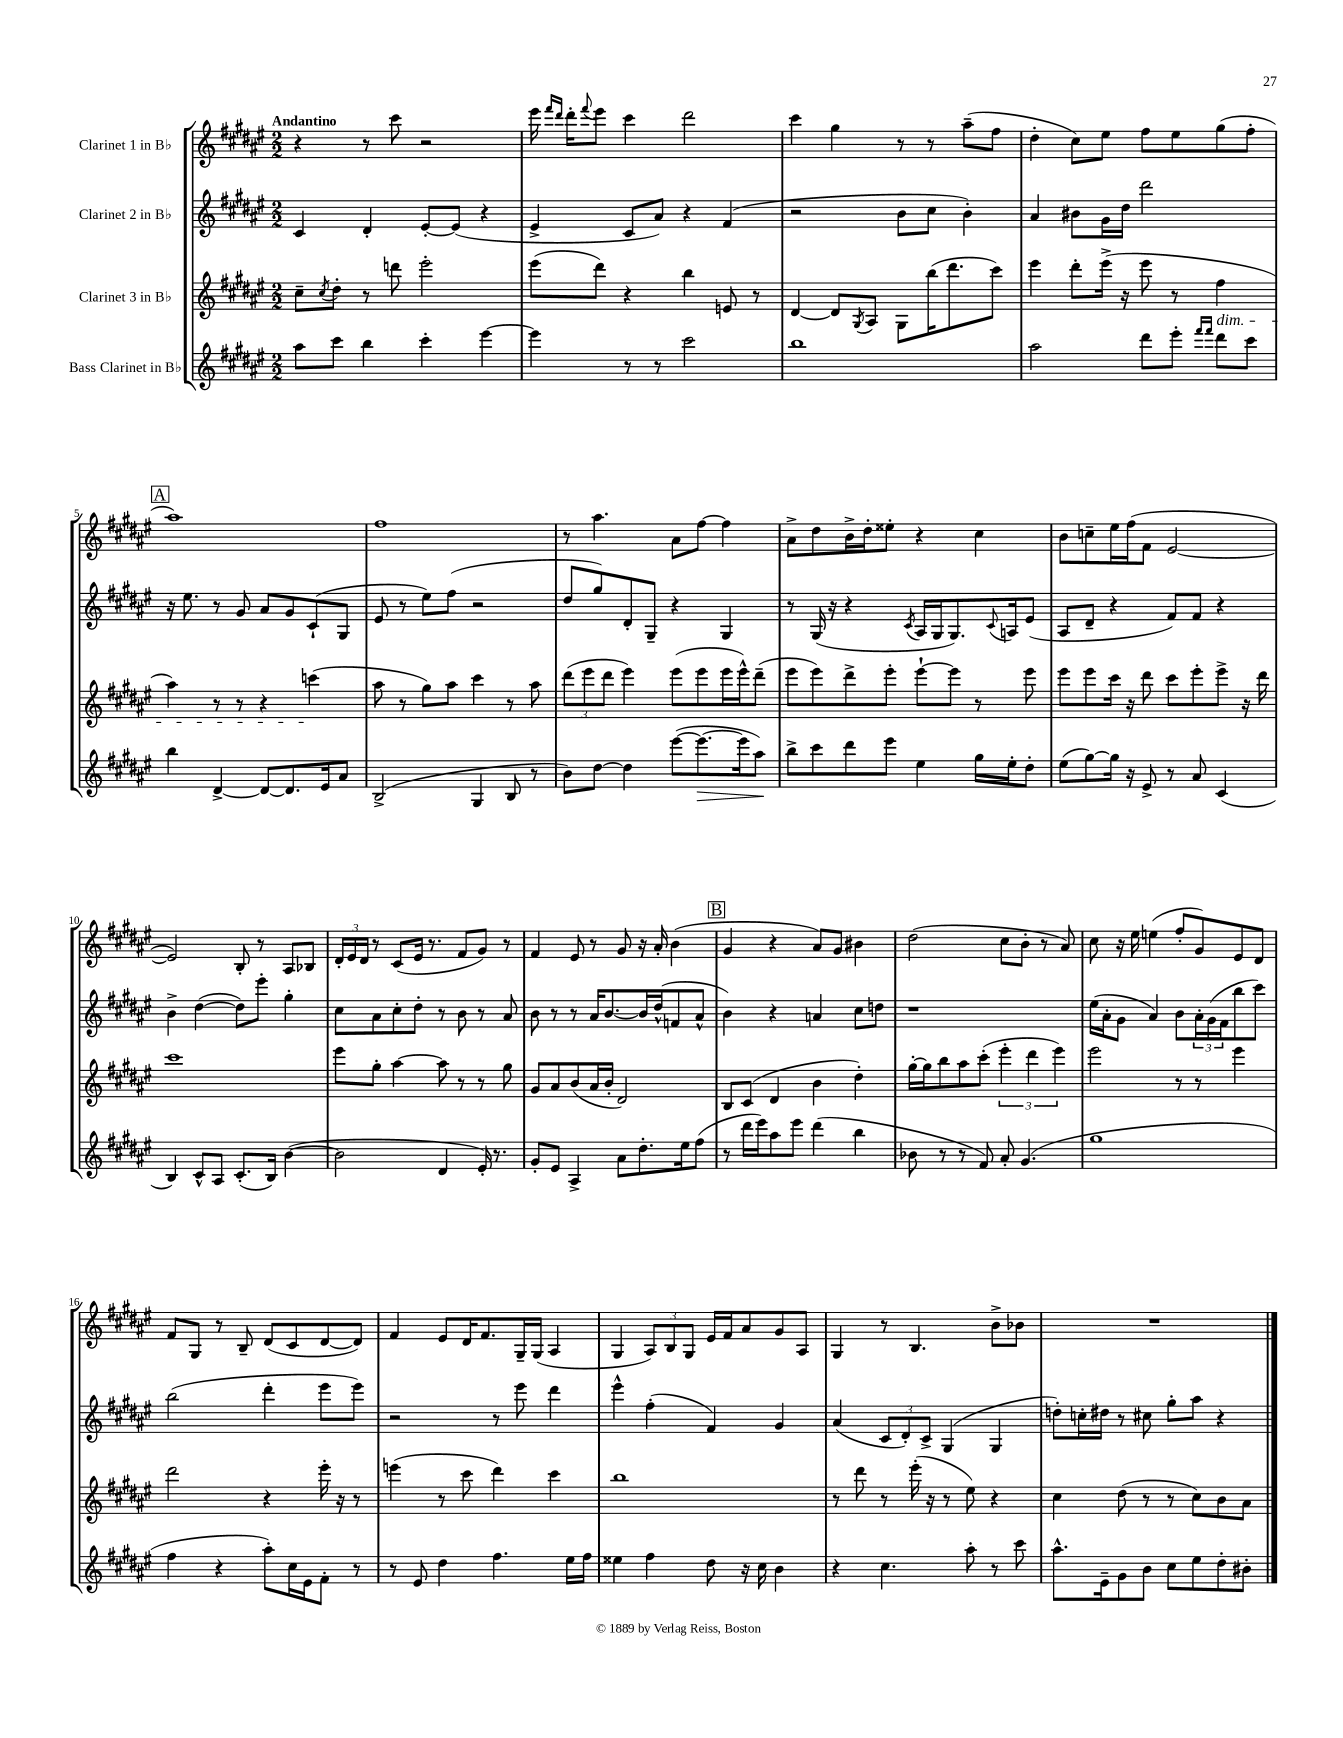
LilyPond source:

<<
\new StaffGroup <<
\new Staff = "s0" \with { instrumentName = "Clarinet 1 in Bb" } {
    \clef treble \key fis \major \numericTimeSignature \time 2/2 \tempo "Andantino"
    r4 r8 cis'''8 r2 |
    eis'''16 \grace { fis'''16 dis'''16 } dis'''16-. \appoggiatura { fis'''8 } eis'''8 cis'''4 dis'''2 |
    cis'''4 gis''4 r8 r8 ais''8--( fis''8 |
    dis''4-. cis''8) eis''8 fis''8 eis''8 gis''8( fis''8-. |
    \mark \markup { \box "A" } ais''1) |
    fis''1 |
    r8 ais''4. ais'8 fis''8~ fis''4 |
    ais'8-> dis''8 b'16-> dis''16-. eisis''8-. r4 cis''4 |
    b'8 c''8-- eis''16 fis''16( fis'8 eis'2~ |
    eis'2) b8-. r8 ais8 bes8 |
    \tuplet 3/2 { dis'16-. eis'16 dis'16 } r8 cis'8( eis'16 r8. fis'8 gis'8) r8 |
    fis'4 eis'8 r8 gis'8 r16 ais'16-. b'4( |
    \mark \markup { \box "B" } gis'4 r4 ais'8) gis'8 bis'4 |
    dis''2( cis''8 b'8-. r8 ais'8) |
    cis''8 r16 eis''16 e''4( fis''8-. gis'8) eis'8 dis'8 |
    fis'8 gis8 r8 b8-- dis'8( cis'8 dis'8~ dis'8) |
    fis'4 eis'8 dis'16 fis'8. gis16-- gis16( ais4 |
    gis4 \tuplet 3/2 { ais8) b8 gis8 } eis'16 fis'16 ais'8 gis'8 ais8 |
    gis4 r8 b4. b'8-> bes'8 |
    R1 \bar "|." |
}
\new Staff = "s1" \with { instrumentName = "Clarinet 2 in Bb" } {
    \clef treble \key fis \major \numericTimeSignature \time 2/2
    cis'4 dis'4-. eis'8~-. eis'8( r4 |
    eis'4-> cis'8 ais'8) r4 fis'4( |
    r2 b'8 cis''8 b'4-.) |
    ais'4 bis'8 gis'16 dis''16 dis'''2 |
    \mark \markup { \box "A" } r16 eis''8. r8 gis'8 ais'8 gis'8 cis'8-!( gis8 |
    eis'8 r8 eis''8) fis''8( r2 |
    dis''8 gis''8) dis'8-. gis8-- r4 gis4 |
    r8 gis16( r16 r4 \acciaccatura { cis'8 } ais16 gis16 gis8.) \appoggiatura { cis'8 } a16 eis'8( |
    ais8 dis'8-- r4 fis'8) fis'8 r4 |
    b'4-> dis''4~( dis''8) eis'''8-. gis''4-. |
    cis''8 ais'8 cis''8-. dis''8-. r8 b'8 r8 ais'8 |
    b'8 r8 r8 ais'16 b'8.~ b'16 dis''16-^( f'8 ais'8-^ |
    \mark \markup { \box "B" } b'4) r4 a'4 cis''8 d''8 |
    r1 |
    eis''16( ais'16-. gis'8 ais'4) b'8 \tuplet 3/2 { ais'16-. gis'16( fis'16 } b''8 cis'''8) |
    b''2( dis'''4-. eis'''8 eis'''8) |
    r2 r8 eis'''8 dis'''4 |
    eis'''4-^ fis''4-.( fis'4) gis'4 |
    ais'4( \tuplet 3/2 { cis'8 dis'8-.) cis'8-> } gis4( gis4 |
    d''8-.) c''16-. dis''16 r8 cis''8 gis''8-. ais''8 r4 \bar "|." |
}
\new Staff = "s2" \with { instrumentName = "Clarinet 3 in Bb" } {
    \clef treble \key fis \major \numericTimeSignature \time 2/2
    cis''8-- \acciaccatura { cis''8 } dis''8-. r8 d'''8 eis'''2-. |
    eis'''8( dis'''8) r4 b''4 e'8 r8 |
    dis'4~ dis'8 \acciaccatura { gis8 } ais8 gis8 b''16( dis'''8. cis'''8) |
    eis'''4 dis'''8-. eis'''16->( r16 eis'''8 r8 fis''4\dim |
    \mark \markup { \box "A" } ais''4) r8 r8 r4 c'''4\!( |
    ais''8 r8 gis''8) ais''8 cis'''4 r8 ais''8 |
    \tuplet 3/2 { dis'''8( eis'''8 dis'''8 } eis'''4) eis'''8( eis'''8 eis'''16 eis'''16-^) dis'''8--( |
    eis'''8 eis'''8) dis'''8-> eis'''8-. eis'''8~-! eis'''8 r8 eis'''8 |
    eis'''8 eis'''8 cis'''16 r16 dis'''8 cis'''8 eis'''8-. eis'''8-> r16 dis'''16 |
    cis'''1 |
    eis'''8 gis''8-. ais''4~ ais''8 r8 r8 gis''8 |
    gis'8 ais'8 b'8( ais'16 b'16-. dis'2) |
    \mark \markup { \box "B" } b8 cis'8( dis'4 b'4 dis''4-.) |
    gis''16~-. gis''16 b''8 ais''8 cis'''8-.( \tuplet 3/2 { eis'''4-. dis'''4 eis'''4) } |
    eis'''2 r8 r8 eis'''4 |
    dis'''2 r4 eis'''16-. r16 r8 |
    e'''4( r8 cis'''8 dis'''4) cis'''4 |
    b''1 |
    r8 dis'''8 r8 eis'''16-.( r16 r8 eis''8) r4 |
    cis''4 dis''8( r8 r8 cis''8) b'8 ais'8 \bar "|." |
}
\new Staff = "s3" \with { instrumentName = "Bass Clarinet in Bb" } {
    \clef treble \key fis \major \numericTimeSignature \time 2/2
    ais''8 cis'''8 b''4 cis'''4-. eis'''4~ |
    eis'''4 r8 r8 cis'''2 |
    b''1 |
    ais''2 dis'''8 eis'''8-. \grace { fis'''16 fis'''16 } dis'''8 cis'''8 |
    \mark \markup { \box "A" } b''4 dis'4~-> dis'8~ dis'8. eis'16 ais'8 |
    b2->( gis4 b8 r8 |
    b'8) dis''8~ dis''4 eis'''8~( eis'''8.~\> eis'''16 ais''8\!) |
    b''8-> cis'''8 dis'''8 eis'''8 eis''4 gis''16 eis''16-. dis''8-. |
    eis''8( gis''8~) gis''16 r16 eis'8-> r8 ais'8 cis'4( |
    b4) cis'8-^ ais8 cis'8.-.( b16) b'4~( |
    b'2 dis'4 eis'16-.) r8. |
    gis'8-. eis'8 ais4-> ais'8 dis''8.-. eis''16 fis''8( |
    \mark \markup { \box "B" } r8 dis'''16 eis'''16) ais''8 eis'''8 dis'''4( b''4 |
    bes'8 r8 r8 fis'8) ais'8-. gis'4.( |
    gis''1 |
    fis''4 r4 ais''8-.) cis''16 eis'16 fis'8-. r8 |
    r8 eis'8 dis''4 fis''4. eis''16 fis''16 |
    eisis''4 fis''4 dis''8 r16 cis''16 b'4 |
    r4 cis''4. ais''8-. r8 cis'''8 |
    ais''8.-^ eis'16-- gis'8 b'8 cis''8 eis''8 dis''8-. bis'8-. \bar "|." |
}
>>
>>
